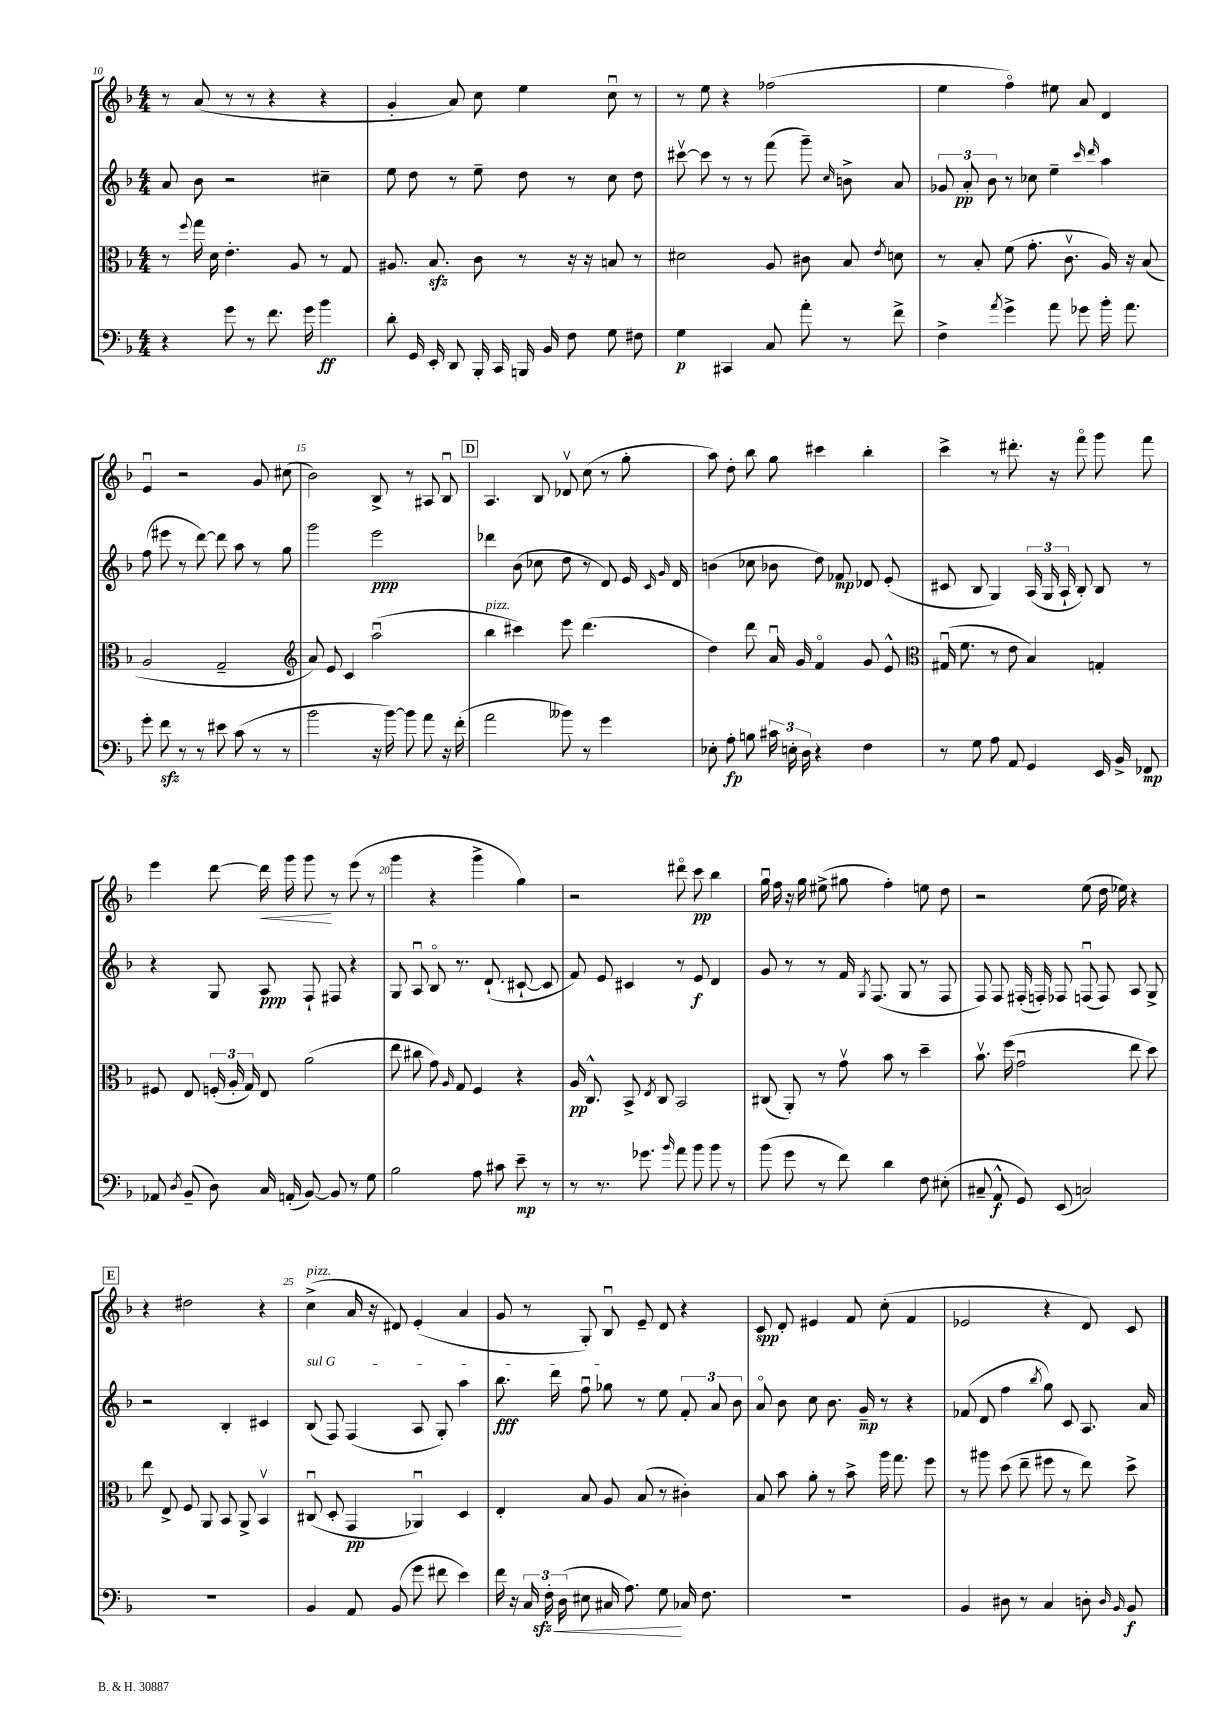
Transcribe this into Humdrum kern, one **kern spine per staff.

**kern	**kern	**kern	**kern
*staff4	*staff3	*staff2	*staff1
*clefF4	*clefC3	*clefG2	*clefG2
*k[b-]	*k[b-]	*k[b-]	*k[b-]
*M4/4	*M4/4	*M4/4	*M4/4
4r	8r	8a	8r
.	8qqff	.	.
.	16gg	8b-	(8a
.	16d	.	.
8g	4.e'	2r	8r
8r	.	.	8r
8.f	.	.	4r
.	8A	.	.
16g	.	.	.
4b-	8r	4cc#~	4r
.	8G	.	.
=	=	=	=
8d'	8.A#	8ee	4g'
16GG	.	8dd	.
16EE'	8.B-	.	.
8DD	.	8r	8a)
16BBB-'	8c	8ee~	8cc
16CC	.	.	.
16BBB	8r	8dd	4ee
16BB-	.	.	.
8F	16r	8r	.
.	16r	.	.
8G	8B	8cc	8ccu
8F#	8r	8dd	8r
=	=	=	=
4G	2d#	[8ccc#v	8r
.	.	8ccc#]	8ee
4CC#	.	8r	4r
.	.	8r	.
8C	8A	(8fff	(2ff-
8a'	8c#	8ggg~)	.
.	.	16qqcc	.
8r	8B-	8b^	.
.	8qe	.	.
8f^	8d	8a	.
=	=	=	=
4F^	8r	12g-	4ee
.	.	12a'	.
.	8B-'	.	.
.	.	12b-	.
8qa	.	.	.
4g^	(8f	8r	4ffo)
.	8.g'	8cc-	.
8a	.	4ee~	8ee#
.	8.cv	.	.
8g-	.	.	8a
.	.	16qqccc	.
.	.	16qqddd	.
16b-'	16A)	4aa	4d
8.a	16r	.	.
.	(8B-	.	.
=	=	=	=
8g'	2A	(8ff	4eu
8f	.	8eee#	.
8r	.	8r	2r
8r	.	[8ddd)	.
8e#	2G~	8ddd]	.
(8c	.	8aa	.
8r	.	8r	8g
8r	.	8gg	(8cc#
=	=	=	=
*	*clefG2	*	*
2b-	8a)	2ggg	2b-)
.	8e	.	.
.	4c	.	.
16r	(2aau	2eee	8B-^
[16b-)	.	.	.
8b-]	.	.	8r
8a	.	.	8A#
16r	.	.	8B-u
(16f'	.	.	.
=	=	=	=
2a	4bb-	4ddd-	4.A
.	4ccc#)	(8b-	.
.	.	8cc-	8B-
8b--)	8eee	8dd	8d-v
8r	(4.ddd	8r	(8cc
4g	.	8d)	8r
.	.	16e	8gg'
.	.	16qqc	.
.	.	16qqg	.
.	.	16d	.
=	=	=	=
8E-'	4dd)	(4b	8aa)
8A'	.	.	8dd'
8B	8ddd	8cc-	8bb-
24c#	16au	8b-	8gg
24E'	.	.	.
.	16g	.	.
24D	.	.	.
4r	4fo	8dd)	4ccc#
.	.	8f-	.
4F	8g	8d-	4bb-'
.	8e^^	(8e'	.
=	=	=	=
*	*clefC3	*	*
8r	(16G#u	8c#	4ccc^
.	8.f	.	.
8G	.	8B-	.
8A	8r	4G)	8r
8AA	8e	.	8.ddd#'
4GG	4B-)	(24A	.
.	.	24G	.
.	.	.	16r
.	.	24A`	.
.	.	8B-')	8fffo
16EE	4G'	8B-	8ggg
16BB-^	.	.	.
8FF-	.	8r	8fff
=	=	=	=
8AA-	8F#	4r	4eee
8qD	.	.	.
(8BB-~	8E	.	.
8D)	(24F'	8G	[8ddd
.	24A'	.	.
.	24G)	.	.
16C	8E	8A	16ddd]
(16AA'	.	.	16ggg
[8BB-)	(2a	8F`	8ggg
8BB-]	.	8F#	8r
8r	.	4r	(8eee
8G	.	.	8r
=	=	=	=
2B-	8ee	8G	4ggg
.	8cc#	8Au	.
.	8g)	8B-o	4r
.	16qqA	.	.
.	8G	8.r	.
8A	4F	.	4ggg^
.	.	(8.d`	.
8c#	.	.	.
8e~	4r	[8c#`	4gg)
8r	.	8c#]	.
=	=	=	=
8r	16A	8f)	2r
.	8.C^^	.	.
8.r	.	8e	.
.	8BB-^	4c#	.
8.g-	.	.	.
.	8qE	.	.
.	8C	.	.
16qqb-	.	.	.
8a	2BB-	8r	8ddd#o
8b-	.	8e	8ccc
8b-	.	4d	4bb-
8r	.	.	.
=	=	=	=
(8b-	(8C#	8g	16ggu
.	.	.	16ff
8g	8AA')	8r	16r
.	.	.	16gg
8r	8r	8r	(8ee#^
8f)	8gv	16f	8gg#
.	.	8qG	.
.	.	(8.F	.
4d	8b-	.	4ff')
.	8r	8G	.
8F	4dd~	8r	8ee
(8E#'	.	8F	8dd
=	=	=	=
8C#~	8.b-v	8F)	2r
8AA^^	.	8F	.
.	(16ff	.	.
8GG)	2gu	(16F#'	.
.	.	16F')	.
(8EE	.	8F-	.
2C)	.	(8Fu	(8ee
.	.	8F)	16dd
.	.	.	16ee-)
.	8ee	8A	4r
.	8dd)	8G^	.
=	=	=	=
1r	8ee	2r	4r
.	8E^	.	.
.	8F	.	2dd#
.	8AA	.	.
.	8BB-	4B-'	.
.	8AA^	.	.
.	4BB-v	4c#	4r
=	=	=	=
4BB-	(8C#u	(8B-	(4cc^
.	8D'	8F)	.
8AA	4GG	(4F	16a
.	.	.	16r
(8BB-	.	.	8d#)
8g	4AA-u)	8A	(4e'
8f#	.	8G')	.
4e)	4D	4aa	4a
=	=	=	=
16f	4E'	8.bb-	8g
16r	.	.	.
24C	.	.	8r
24F'	.	.	.
.	.	16ddd	.
(24D	.	.	.
8E#	8B-	8ffu	8G')
16C#	8A	8gg-	8B-u
8.A)	.	.	.
.	(8B-	8r	8e~
8G	8r	8ee	8d
16C-	4c#')	12f'	4r
8.F	.	.	.
.	.	12a	.
.	.	12b-	.
=	=	=	=
1r	8B-	8ao	8c
.	8b-	8b-	8d'
.	8a'	8cc	4e#
.	8r	8.b-	.
.	8b-^	.	8f
.	.	16g~	.
.	16aa	8r	(8cc'
.	8.gg	.	.
.	.	4r	4f
.	8ff	.	.
=	=	=	=
4BB-	8r	(8f-	2e-
.	8aa#	8d	.
8D#	(8dd	4ff	.
8r	8ee~	.	.
.	.	8qbb-	.
4C	8ff#	8gg)	4r
.	8r	8c	.
8D'	8ee)	8.A	8d)
16qqD	.	.	.
16qqBB-	.	.	.
8BB-	8dd^	.	8c
.	.	16a	.
==	==	==	==
*-	*-	*-	*-
